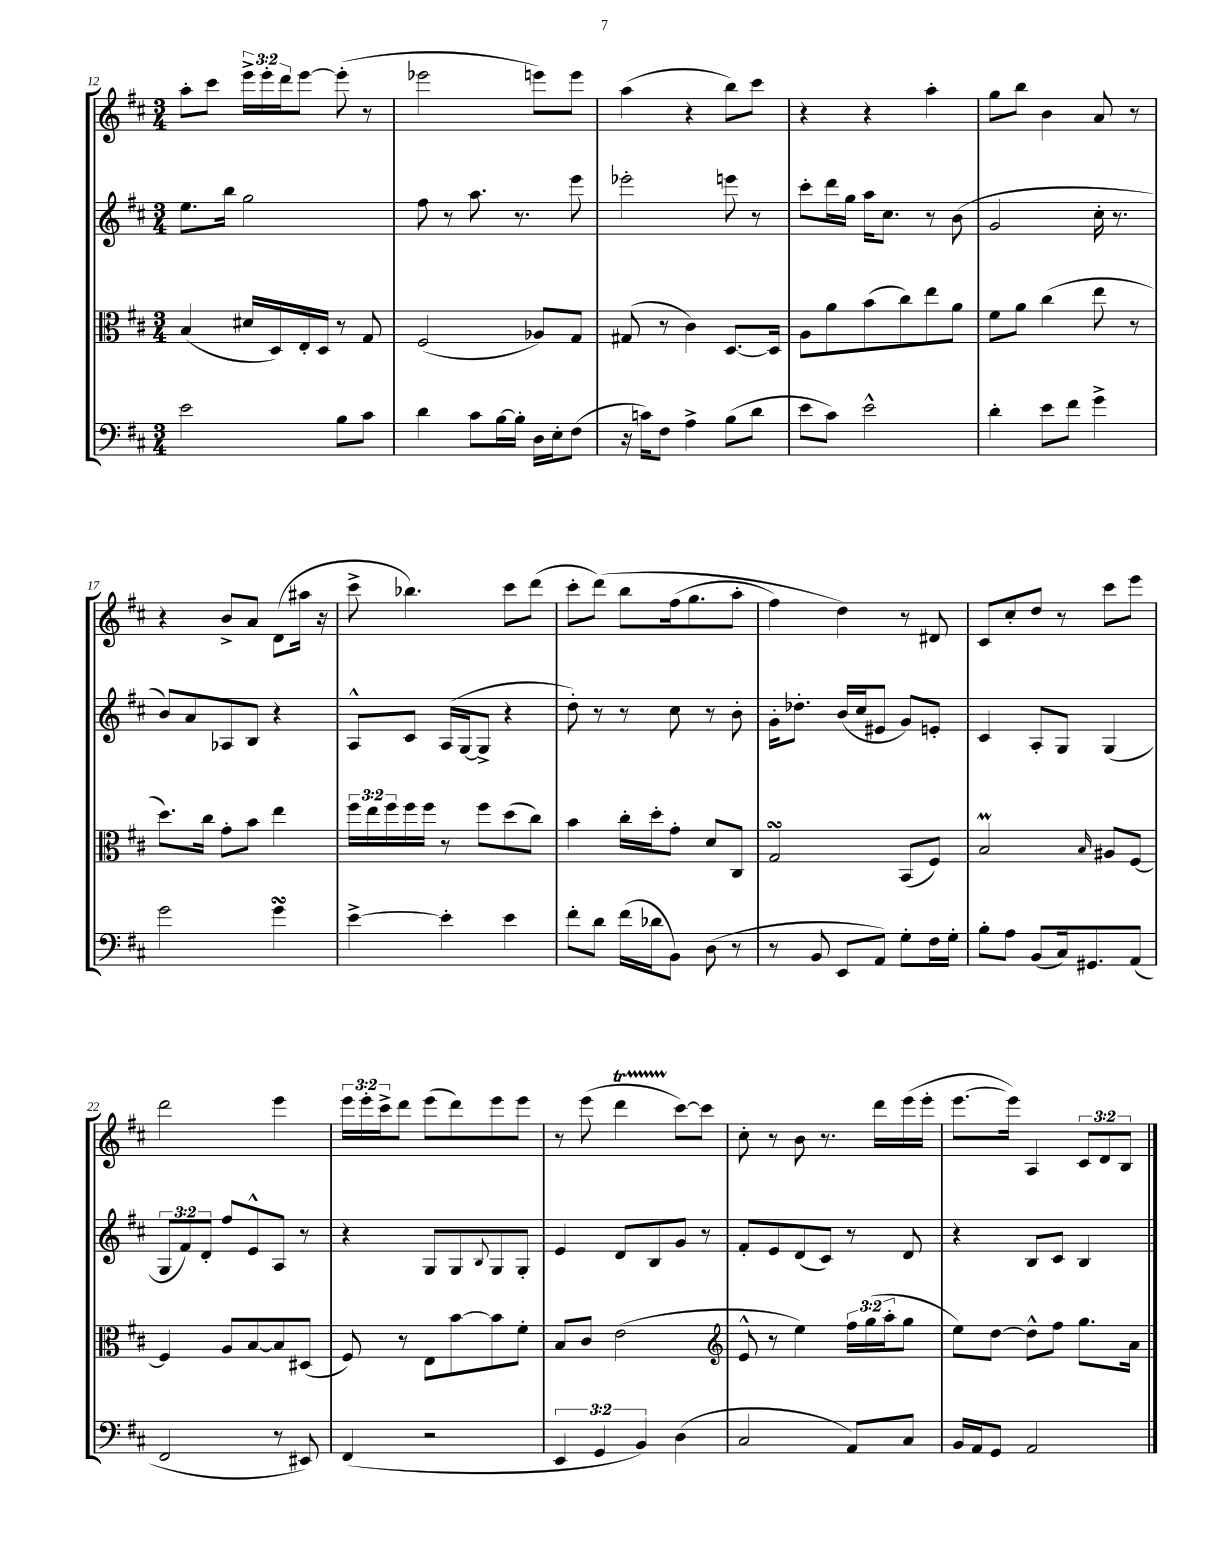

**kern	**kern	**kern	**kern
*staff4	*staff3	*staff2	*staff1
*clefF4	*clefC3	*clefG2	*clefG2
*k[f#c#]	*k[f#c#]	*k[f#c#]	*k[f#c#]
*M3/4	*M3/4	*M3/4	*M3/4
2e	(4B	8.ee	8aa'
.	.	.	8ccc#
.	.	16bb	.
.	16d#	2gg	24eee^
.	.	.	24eee'
.	16D)	.	.
.	.	.	24ddd
.	16E'	.	[8eee
.	16D	.	.
8B	8r	.	(8eee']
8c#	8G	.	8r
=	=	=	=
4d	(2F#	8ff#	2eee-
.	.	8r	.
8c#	.	8.aa	.
[16B	.	.	.
16B']	.	8.r	.
16D	8A-)	.	8eee)
16E'	.	.	.
(8F#	8G	8eee	8eee
=	=	=	=
16r	(8G#	2eee-'	(4aa
16c)	.	.	.
8F#	8r	.	.
4A^	4c#)	.	4r
(8B	[8.D	8eee	8bb)
8d	.	8r	8ccc#
.	16D]	.	.
=	=	=	=
8e	8A	8ccc#'	4r
8c#)	8a	16ddd	.
.	.	16gg	.
2e^^	(8b	16aa	4r
.	.	8.cc#	.
.	8cc#)	.	.
.	8ee	8r	4aa'
.	8a	(8b	.
=	=	=	=
4d'	8f#	2g	8gg
.	8a	.	8bb
8e	(4cc#	.	4b
8f#	.	.	.
4g^	8ee	16cc#'	8a
.	.	8.r	.
.	8r	.	8r
=	=	=	=
2g	8.dd)	8b)	4r
.	.	8a	.
.	16cc#	.	.
.	8g'	8A-	8b^
.	8b	8B	8a
4g	4ee	4r	(8d
.	.	.	16aa#
.	.	.	16r
=	=	=	=
[4e^	24ff#	8A^^	8ccc#^
.	24ee	.	.
.	24ff#	.	.
.	16ff#	8c#	4.bb-)
.	16ff#	.	.
4e']	8r	(16A	.
.	.	[16G	.
.	8ff#	8G^]	.
4e	(8dd	4r	8ccc#
.	8cc#)	.	(8ddd
=	=	=	=
8f#'	4b	8dd')	8ccc#'
8d	.	8r	&(8ddd)
(16f#	16cc#'	8r	8bb
16d-	16dd'	.	.
8BB)	8g'	8cc#	(16ff#
.	.	.	8.gg
(8D	8d	8r	.
8r	8C#	8b'	8aa'
=	=	=	=
8r	2G	16g'	4ff#)
.	.	8.dd-'	.
8BB	.	.	.
8EE	.	(16b	4dd&)
.	.	16cc#	.
8AA)	.	8e#	.
8G'	(8BB	8g)	8r
16F#	8F#)	8e'	8d#
16G'	.	.	.
=	=	=	=
8B'	2B	4c#	8c#
8A	.	.	8cc#'
(8BB	.	8A'	8dd
16C#)	.	8G	8r
8.GG#	.	.	.
.	16qqB	.	.
.	8A#	(4G	8ccc#
(8AA	[8F#	.	8eee
=	=	=	=
2FF#	4F#]	12G	2ddd
.	.	12f#)	.
.	.	12d'	.
.	8A	8ff#	.
.	[8B	8e^^	.
8r	8B]	8A	4eee
8EE#)	(8D#	8r	.
=	=	=	=
(4FF#	8F#)	4r	24eee
.	.	.	24eee'
.	.	.	24ccc#^
.	8r	.	8ddd
2r	8E	8G	(8eee
.	[8b	8G	8ddd)
.	.	8qqB	.
.	8b]	8G	8eee
.	8f#'	8G'	8eee
=	=	=	=
6EE	8B	4e	8r
.	8c#	.	(8eee
6GG	.	.	.
.	(2e	8d	4ddd
6BB)	.	.	.
.	.	8B	.
(4D	.	8g	[8ccc#)
.	.	8r	8ccc#]
=	=	=	=
*	*clefG2	*	*
2C#	8e^^	8f#'	8cc#'
.	8r	8e	8r
.	4ee)	(8d	8b
.	.	8c#)	8.r
8AA)	24ff#	8r	.
.	(24gg	.	.
.	.	.	16ddd
.	24aa'	.	.
8C#	8gg	8d	(16eee
.	.	.	16eee'
=	=	=	=
16BB	8ee)	4r	[8.eee
16AA	.	.	.
8GG	[8dd	.	.
.	.	.	16eee])
2AA	8dd^^]	8B	4A
.	8ff#	8c#	.
.	8.gg	4B	12c#
.	.	.	12d
.	.	.	12B
.	16a	.	.
==	==	==	==
*-	*-	*-	*-
